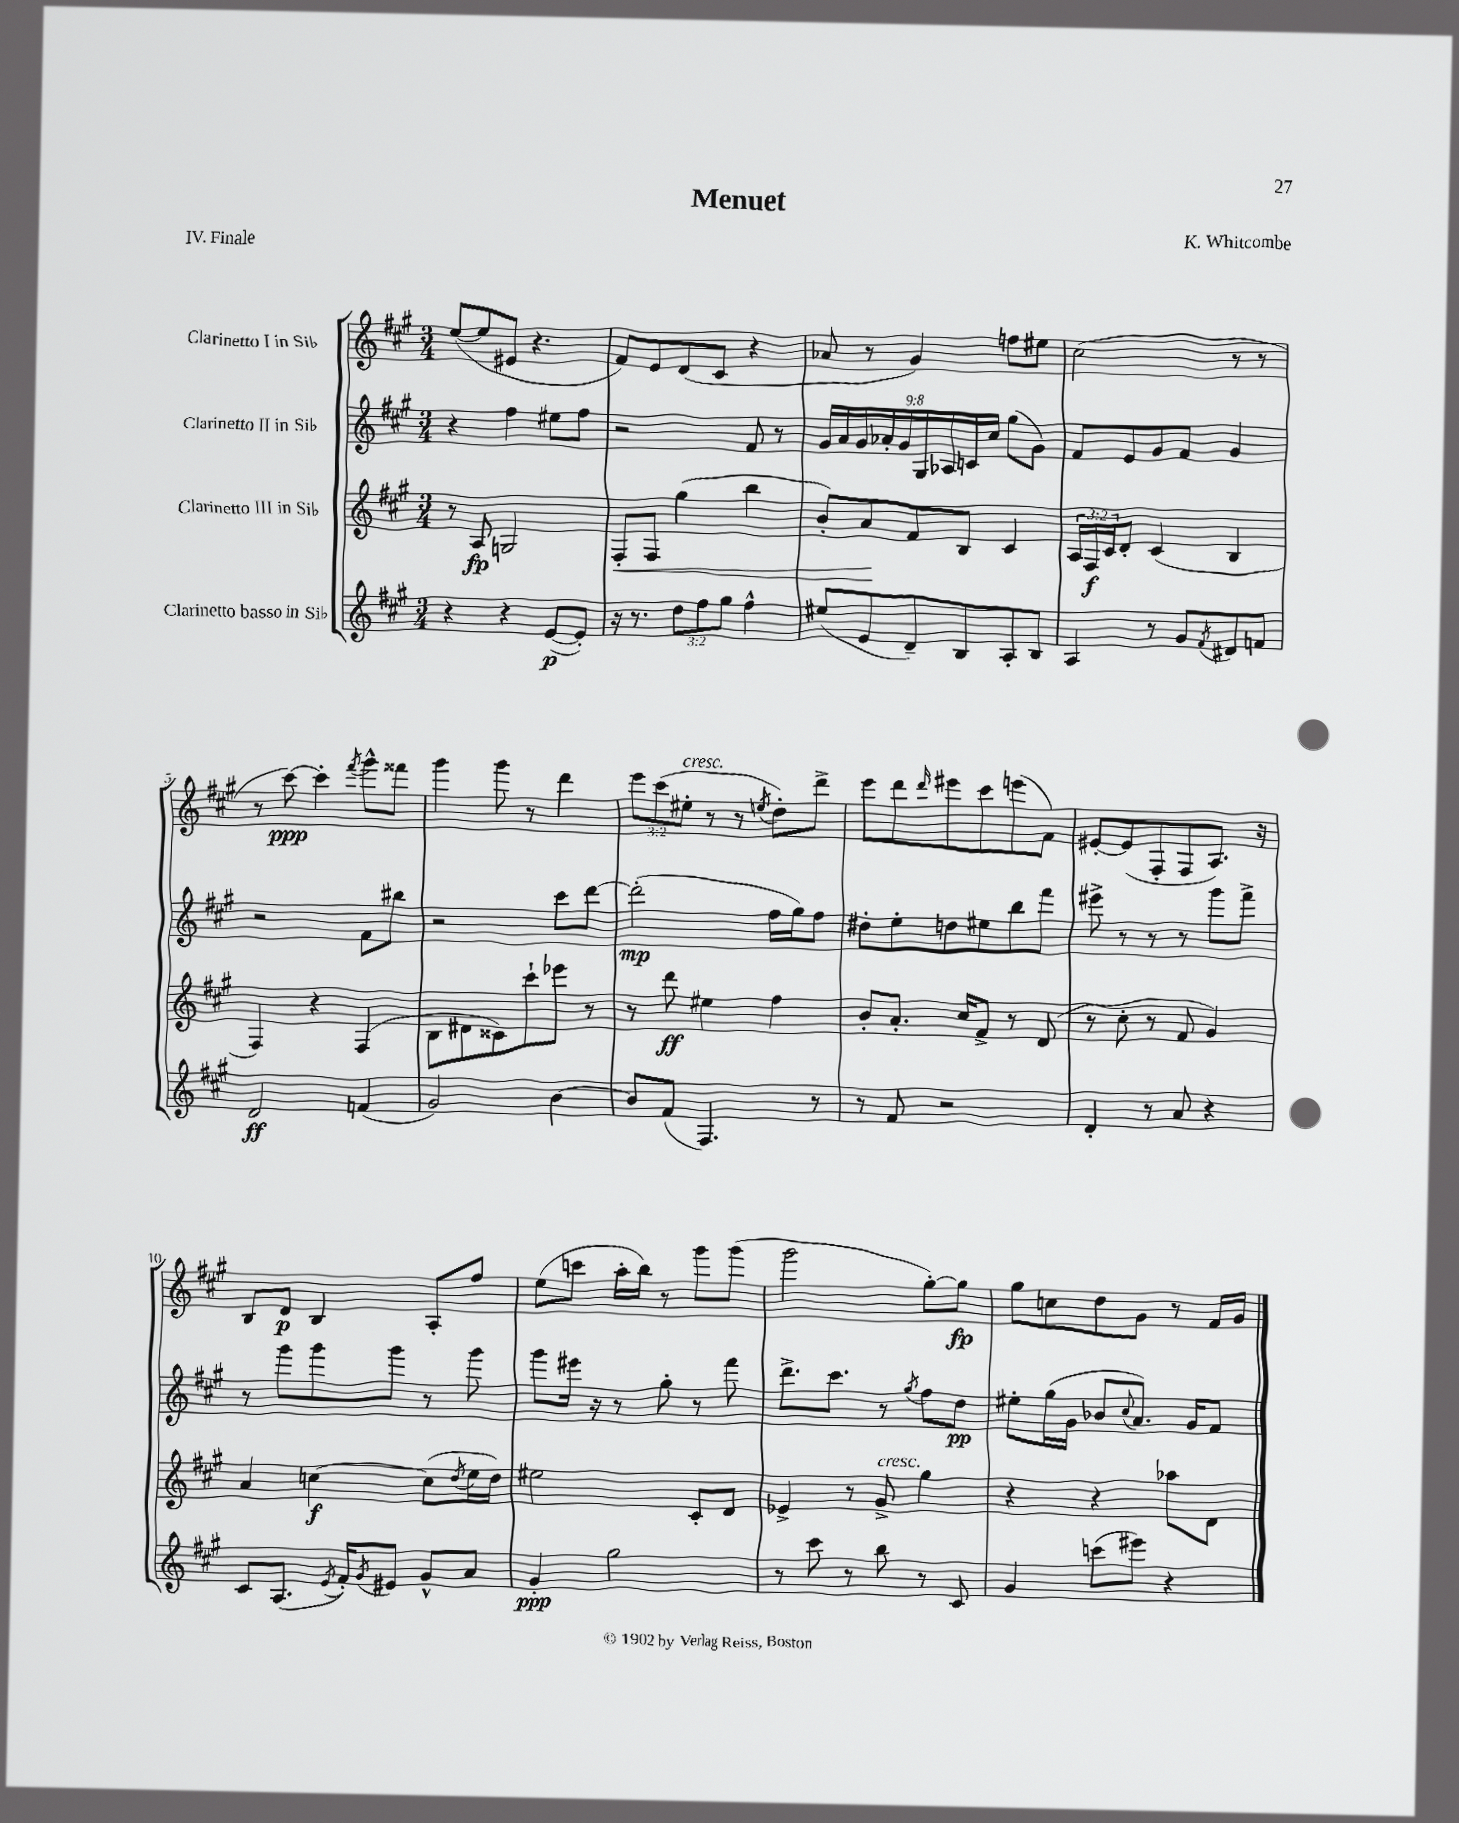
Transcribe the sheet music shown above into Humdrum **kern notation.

**kern	**kern	**kern	**kern
*staff4	*staff3	*staff2	*staff1
*clefG2	*clefG2	*clefG2	*clefG2
*k[f#c#g#]	*k[f#c#g#]	*k[f#c#g#]	*k[f#c#g#]
*M3/4	*M3/4	*M3/4	*M3/4
4r	8r	4r	([8ee
.	8A	.	8ee]
4r	2G	4ff#	8e#
.	.	.	4.r
([8e	.	8ee#	.
8e'])	.	8ff#	.
=	=	=	=
16r	8F#'	2r	8f#)
8.r	.	.	.
.	8F#	.	8e
12dd	(4gg#	.	(8d
12ff#	.	.	.
.	.	.	8c#
12gg#	.	.	.
4ff#^^	4bb	8f#	4r
.	.	8r	.
=	=	=	=
(8ee#	8b')	18g#	8a-
.	.	18a	.
.	.	18g#	.
8e	8a	.	8r
.	.	18a-'	.
.	.	18g#	.
8d~)	8f#	.	4g#)
.	.	18G#	.
.	.	18A-	.
8B	8B	.	.
.	.	18c	.
.	.	18cc#	.
8A'	4c#	(8gg#	8ff
8B	.	8g#)	8ee#
=	=	=	=
4A	24A	8f#	(2cc#
.	24F#	.	.
.	24c#	.	.
.	8d'	8e	.
8r	(4c#	8g#	.
8g#	.	8f#	.
8qf#	.	.	.
8d#	4B	4g#	8r
8f	.	.	8r
=	=	=	=
2d	4F#)	2r	8r
.	.	.	[8ccc#)
.	4r	.	4ccc#']
.	.	.	8qfff#
(4f	(4F#	8f#	8ggg#^^
.	.	8bb#	8fff##
=	=	=	=
2g#)	8B	2r	4ggg#
.	8d#	.	.
.	8c##)	.	8ggg#
.	8ccc#`	.	8r
[4b	8eee-	8ccc#	4ddd
.	8r	[8ddd	.
=	=	=	=
8b]	8r	(2ddd']	12eee
.	.	.	(12ccc#
(8f#	8ddd	.	.
.	.	.	12ee#'
4.F#)	4ee#	.	8r
.	.	.	8r
.	.	.	8qee
.	4ff#	16ff#	8dd')
.	.	16gg#)	.
8r	.	8ff#	8ddd^
=	=	=	=
8r	8b'	8dd#'	8eee
8f#	8.a'	8ee'	8ddd
.	.	.	16qqddd
2r	.	8dd	8eee#
.	16cc#	.	.
.	8f#^	8ee#	8ccc#
.	8r	8bb	(8eee
.	(8d	8fff#	8f#)
=	=	=	=
4d'	8r	8eee#^	[8e#'
.	8cc#'	8r	(8e#]
8r	8r	8r	8F#'
8a	8f#	8r	8F#
4r	4g#)	8ggg#	8.A)
.	.	8fff#^	.
.	.	.	16r
=	=	=	=
8c#	4a	8r	8B
(8.A	.	8ggg#	8d
.	[4cc	8ggg#	4B
8qe	.	.	.
16f#')	.	.	.
8qg#	.	.	.
8e#	.	8ggg#	.
8g#^^	(8cc]	8r	8A'
.	8qdd	.	.
8a	16ee	8ggg#	8ff#
.	16dd)	.	.
=	=	=	=
4g#'	2ee#	8ggg#	(8ee
.	.	16eee#	8ccc
.	.	16r	.
2gg#	.	8r	16aa'
.	.	.	16bb)
.	.	8gg#'	8r
.	8c#'	8r	8ggg#
.	8d	8fff#	(8ggg#
=	=	=	=
8r	4e-^	8.ddd^	2ggg#
8ccc#	.	.	.
.	.	8.ccc#	.
8r	8r	.	.
8bb	8g#^	8r	.
.	.	8qgg#	.
8r	4gg#	8ff#	[8gg#')
8c#	.	8dd	8gg#]
=	=	=	=
4g#	4r	8ee#'	8gg#
.	.	(16gg#	8cc
.	.	16g#	.
(8ccc	4r	8b-	8dd
.	.	8qqcc#	.
8eee#)	.	8.a)	8g#
4r	8aa-	.	8r
.	.	16g#	.
.	8d	8f#	16f#
.	.	.	16g#
==	==	==	==
*-	*-	*-	*-
